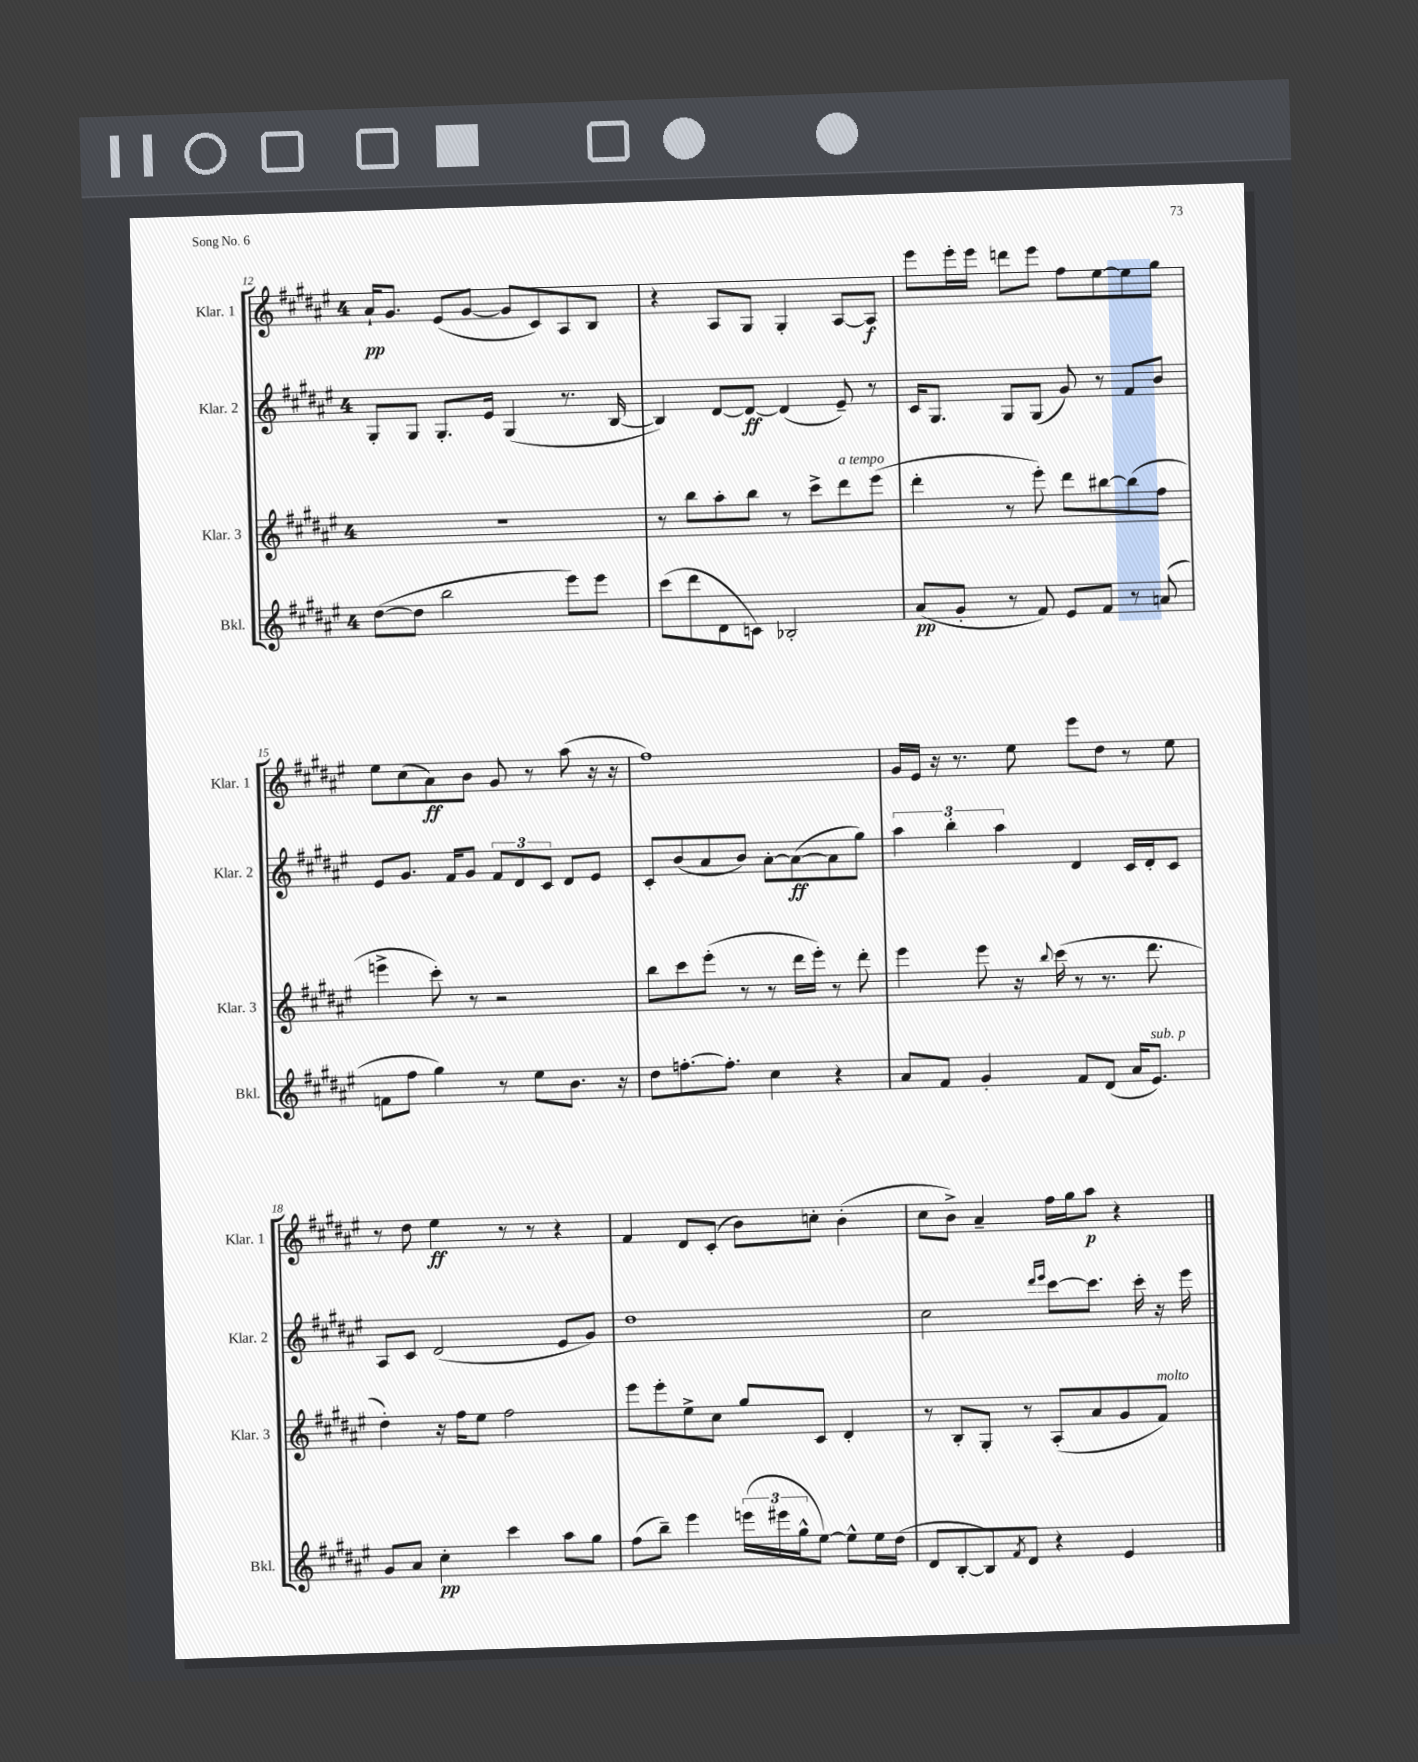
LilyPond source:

<<
\new StaffGroup <<
\new Staff = "s0" \with { instrumentName = "Klar. 1" shortInstrumentName = "Klar. 1" } {
    \clef treble \key fis \major \once \override Staff.TimeSignature.style = #'single-digit \time 4/4
    ais'16-!\pp gis'8. eis'8( gis'8~ gis'8 cis'8) ais8 b8 |
    r4 ais8 gis8 gis4-. ais8~ ais8\f |
    eis'''8 eis'''16-. eis'''16 d'''8 eis'''8 fis''8 eis''8~ eis''8 gis''8 |
    eis''8 cis''8( ais'8\ff) b'8 gis'8 r8 ais''8( r16 r16 |
    fis''1) |
    gis'16 eis'16 r16 r8. eis''8 eis'''8 dis''8 r8 eis''8 |
    r8 dis''8 eis''4\ff r8 r8 r4 |
    fis'4 dis'8 cis'8-.( b'8) c''8-. b'4-.( |
    cis''8 b'8->) ais'4-- fis''16 gis''16 ais''8\p r4 \bar "|." |
}
\new Staff = "s1" \with { instrumentName = "Klar. 2" shortInstrumentName = "Klar. 2" } {
    \clef treble \key fis \major \once \override Staff.TimeSignature.style = #'single-digit \time 4/4
    gis8-. gis8 gis8.-. eis'16 gis4( r8. b16~ |
    b4) dis'8~ dis'8~\ff dis'4( eis'8--) r8 |
    cis'16 gis8. gis8 gis8( gis'8) r8 fis'8 b'8 |
    eis'8 gis'8. fis'16 gis'8 \tuplet 3/2 { fis'8 dis'8 cis'8 } dis'8 eis'8 |
    cis'8-. b'8( ais'8 b'8) ais'8~-. ais'8~\ff( ais'8 gis''8) |
    \tuplet 3/2 { ais''4 b''4-. ais''4 } dis'4 cis'16 dis'16-. cis'8 |
    ais8 cis'8 dis'2( eis'8 gis'8) |
    dis''1 |
    cis''2 \grace { dis'''16 eis'''16 } cis'''8~ cis'''8. cis'''16-. r16 eis'''16 \bar "|." |
}
\new Staff = "s2" \with { instrumentName = "Klar. 3" shortInstrumentName = "Klar. 3" } {
    \clef treble \key fis \major \once \override Staff.TimeSignature.style = #'single-digit \time 4/4
    R1 |
    r8 b''8 ais''8-. b''8 r8 cis'''8-> dis'''8^\markup { \italic "a tempo" } eis'''8( |
    dis'''4-. r8 eis'''8-.) dis'''8 bis''8~ bis''8( fis''8 |
    e'''4-> cis'''8-.) r8 r2 |
    b''8 cis'''8 eis'''8-.( r8 r8 dis'''16 eis'''16-.) r8 dis'''8-. |
    eis'''4 eis'''8 r16 \appoggiatura { b''8 } cis'''16( r8 r8. dis'''8. |
    dis''4-.) r16 fis''16 eis''8 fis''2 |
    eis'''8 eis'''8-. eis''8-> cis''8 gis''8 cis'8 dis'4-. |
    r8 b8-. gis8-. r8 ais8-.( ais'8 gis'8 fis'8^\markup { \italic "molto" }) \bar "|." |
}
\new Staff = "s3" \with { instrumentName = "Bkl." shortInstrumentName = "Bkl." } {
    \clef treble \key fis \major \once \override Staff.TimeSignature.style = #'single-digit \time 4/4
    dis''8~( dis''8 b''2 eis'''8) eis'''8 |
    cis'''8( dis'''8 dis'8 c'8) bes2-. |
    ais'8\pp( gis'8-. r8 fis'8) eis'8 fis'8 r8 a'8( |
    f'8 fis''8 gis''4) r8 eis''8 b'8. r16 |
    dis''8 f''8.~-. f''8.-. cis''4 r4 |
    ais'8 fis'8 gis'4-. fis'8 dis'8( ais'16 eis'8.^\markup { \italic "sub. p" }) |
    gis'8 ais'8 cis''4-.\pp cis'''4 ais''8 gis''8 |
    fis''8( b''8--) eis'''4 \tuplet 3/2 { e'''16( eis'''16 gis''16-^ } eis''8~) eis''8-^ eis''16 dis''16( |
    dis'8 b8~-. b8) \acciaccatura { fis'8 } dis'8 r4 eis'4 \bar "|." |
}
>>
>>
\layout { \context { \Score currentBarNumber = #12 } }
